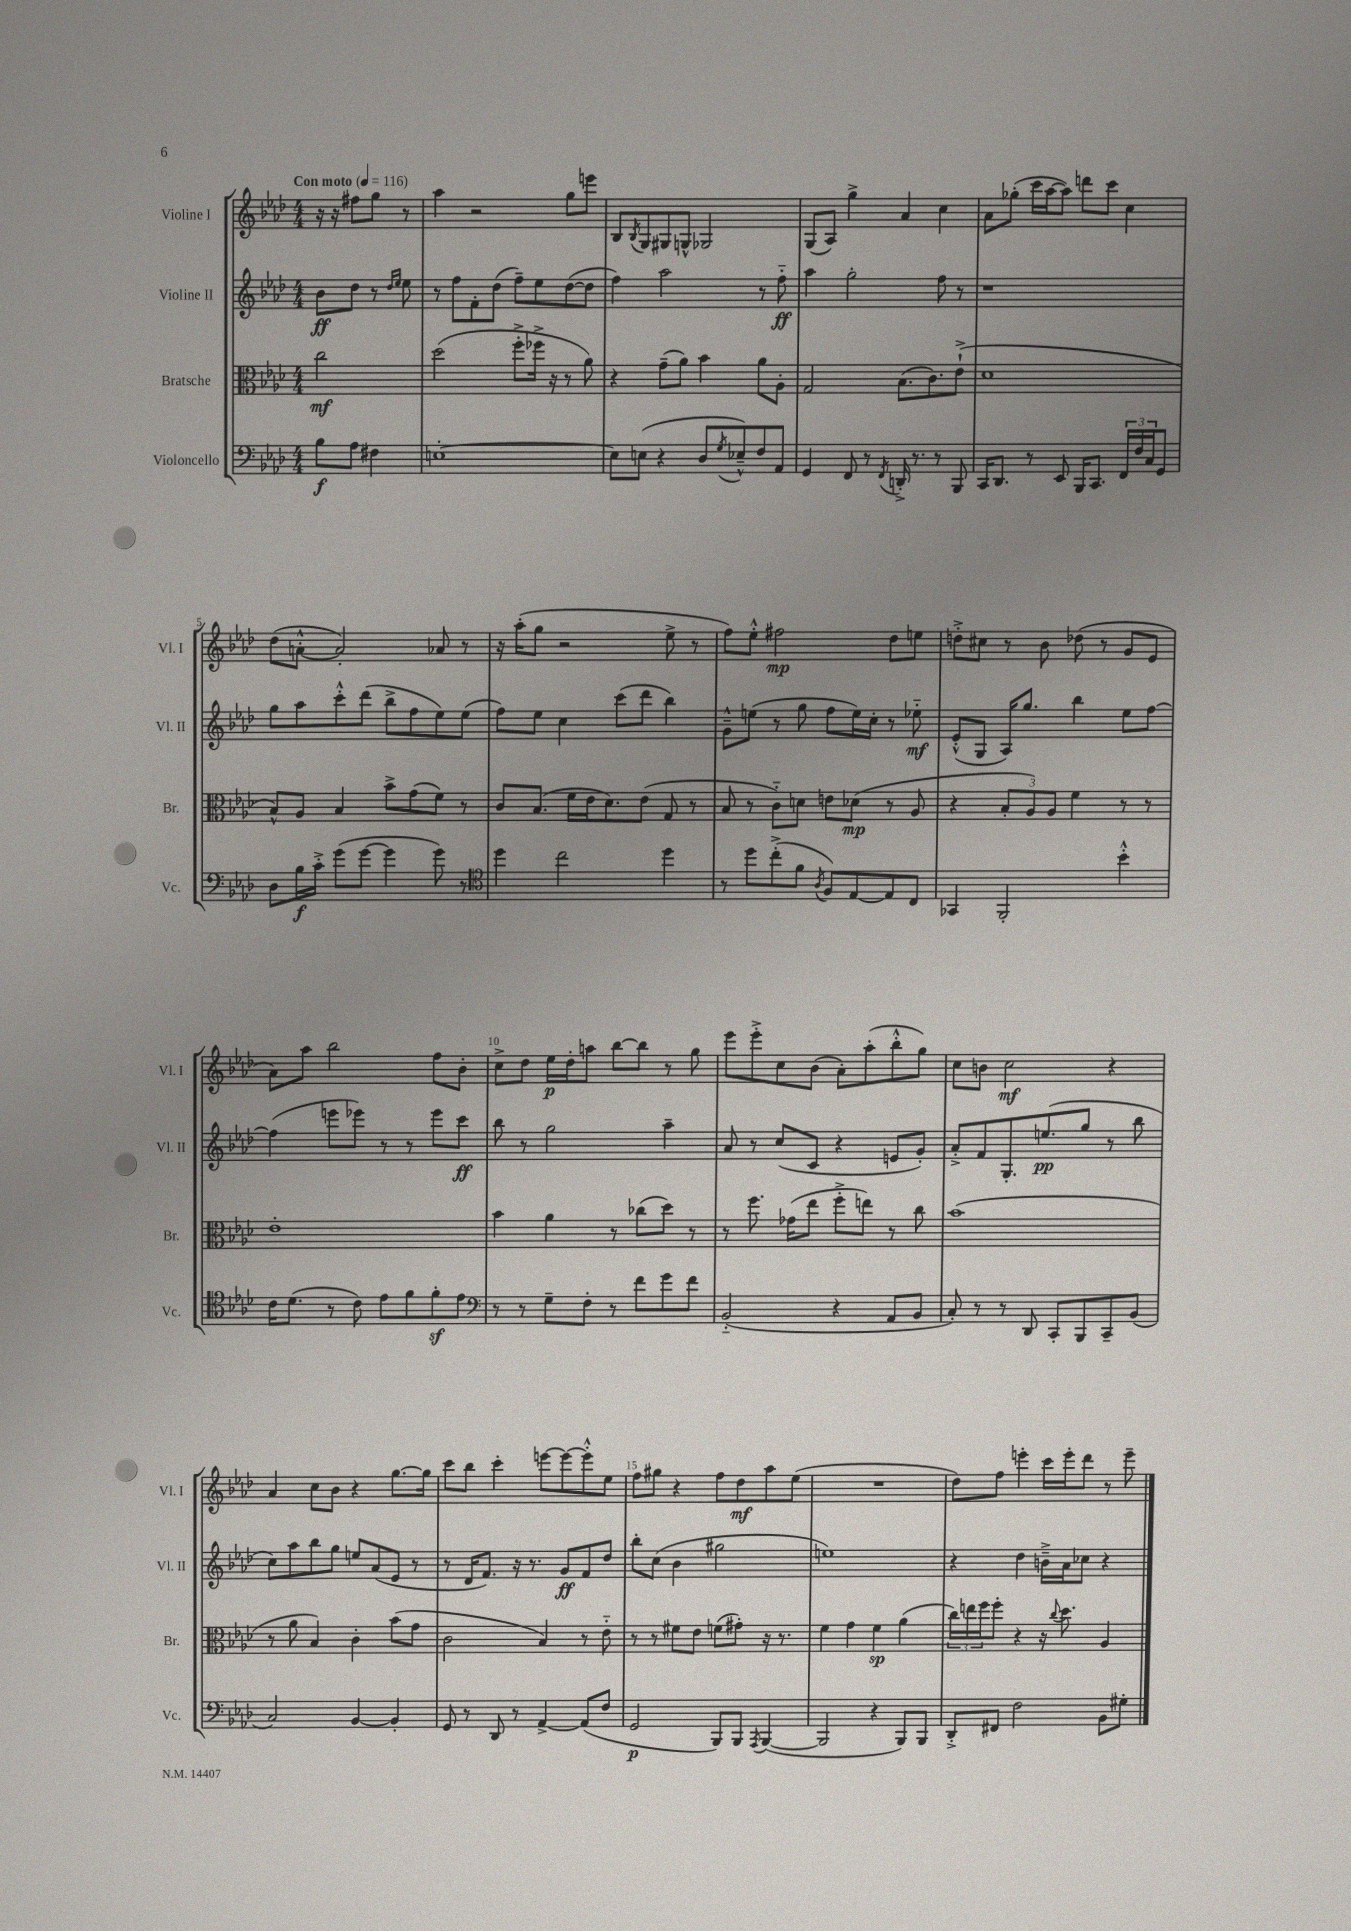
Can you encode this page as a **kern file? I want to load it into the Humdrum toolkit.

**kern	**dynam	**kern	**dynam	**kern	**dynam	**kern	**dynam
*part4	*part4	*part3	*part3	*part2	*part2	*part1	*part1
*staff4	*staff4	*staff3	*staff3	*staff2	*staff2	*staff1	*staff1
*I"Violoncello	*	*I"Bratsche	*	*I"Violine II	*	*I"Violine I	*
*I'Vc.	*	*I'Br.	*	*I'Vl. II	*	*I'Vl. I	*
*clefF4	*	*clefC3	*	*clefG2	*	*clefG2	*
*k[b-e-a-d-]	*	*k[b-e-a-d-]	*	*k[b-e-a-d-]	*	*k[b-e-a-d-]	*
*M4/4	*	*M4/4	*	*M4/4	*	*M4/4	*
*MM116	*	*MM116	*	*MM116	*	*MM116	*
=	=	=	=	=	=	=	=
!	!	!	!	!	!	!LO:TX:a:B:t=Con moto	!
8B-\L	f	2cc\	mf	8b-\L	ff	16r	.
.	.	.	.	.	.	16r	.
8A-\J	.	.	.	8dd-\J	.	8ff#X\L	.
4F#X\	.	.	.	8r	.	8gg\J	.
.	.	.	.	16qqdd-/LL	.	.	.
.	.	.	.	16qqee-/JJ	.	.	.
.	.	.	.	8ee-\	.	8r	.
=1	=1	=1	=1	=1	=1	=1	=1
[1En'	.	(2dd-\	.	8r	.	4aa-\	.
.	.	.	.	8ff\L	.	.	.
.	.	.	.	8f'\	.	2r	.
.	.	.	.	(8dd-\J	.	.	.
.	.	8ff'^\L	.	8ff~\L)	.	.	.
.	.	16ff-X^\Jk	.	8ee-\	.	.	.
.	.	16r	.	.	.	.	.
.	.	8r	.	([8dd-\	.	8gg\L	.
.	.	8a-\)	.	8dd-\J]	.	8eeen\J	.
=2	=2	=2	=2	=2	=2	=2	=2
8E\L]	.	4r	.	4ff\)	.	8B-/L	.
.	.	.	.	.	.	8qB-/	.
(8En\J	.	.	.	.	.	8G/	.
4r	.	(8g~\L	.	2aa-\	.	8G#X/	.
.	.	8a-\J)	.	.	.	8Gn^^/J	.
8D-/L	.	4b-\	.	.	.	2G-X/	.
8qG/	.	.	.	.	.	.	.
8E-X~^^/)	.	.	.	.	.	.	.
8F/	.	8a-\L	.	8r	.	.	.
8AA-/J	.	8A-'\J	.	8ff\	ff	.	.
=3	=3	=3	=3	=3	=3	=3	=3
4GG/	.	2G/	.	4aa-\	.	(8G/L	.
.	.	.	.	.	.	8A-/J)	.
8FF/	.	.	.	2gg'\	.	4gg^\	.
8r	.	.	.	.	.	.	.
8qFF/	.	.	.	.	.	.	.
16DDn'^/	.	(8.B-\L	.	.	.	4a-/	.
8.r	.	.	.	.	.	.	.
.	.	8.c\)	.	.	.	.	.
8r	.	.	.	8ff\	.	4cc\	.
8BBB-/	.	(8e-`^\J	.	8r	.	.	.
=4	=4	=4	=4	=4	=4	=4	=4
16CC/KL	.	1d-	.	1r	.	8a-\L	.
8.DD-/J	.	.	.	.	.	.	.
.	.	.	.	.	.	(8gg-X'\J	.
8r	.	.	.	.	.	16ccc\LL	.
.	.	.	.	.	.	[16aa-\J	.
8EE-/	.	.	.	.	.	8aa-\J])	.
16BBB-/KL	.	.	.	.	.	8dddn\L	.
8.CC/J	.	.	.	.	.	.	.
.	.	.	.	.	.	8ccc\J	.
24FF/LL	.	.	.	.	.	4cc\	.
24F/	.	.	.	.	.	.	.
24C/J	.	.	.	.	.	.	.
8GG/J	.	.	.	.	.	.	.
!!LO:LB:g=z
=5	=5	=5	=5	=5	=5	=5	=5
8D-\L	.	8B-^^/L)	.	8gg\L	.	(8dd-\L	.
16B-\L	f	8A-/J	.	8aa-\	.	[8an'^^\J	.
16c'^\JJ	.	.	.	.	.	.	.
(8g\L	.	4B-/	.	8ccc'^^\	.	2a'/])	.
[8g\J	.	.	.	(8ddd-\J	.	.	.
4g\]	.	8b-^\L	.	8bb-^\L	.	.	.
.	.	(8g\	.	8ff\	.	.	.
8g\)	.	8f\J)	.	8ee-\)	.	8a-X/	.
8r	.	8r	.	(8ee-\J	.	8r	.
=6	=6	=6	=6	=6	=6	=6	=6
*clefC4	*	*	*	*	*	*	*
4dd-\	.	8c/L	.	8ff\L)	.	16r	.
.	.	.	.	.	.	(16aa-'\KL	.
.	.	(8.B-/J	.	8ee-\J	.	8gg\J	.
2cc\	.	.	.	4cc\	.	2r	.
.	.	16f\LL	.	.	.	.	.
.	.	16e-\J	.	.	.	.	.
.	.	8.d-\)	.	.	.	.	.
.	.	.	.	(8ccc\L	.	.	.
.	.	(8e-\J	.	8ddd-\J	.	.	.
4dd-\	.	8G/	.	4bb-\)	.	8ee-^\	.
.	.	8r	.	.	.	8r	.
=7	=7	=7	=7	=7	=7	=7	=7
8r	.	8B-/	.	8g~^^\L	.	8ff\L)	.
8dd-\L	.	8r	.	(8een\J	.	8ee-'^^\J	.
(8cc'^\	.	8c\L)	.	8r	.	2ff#X\	mp
8f\J	.	8dn\J	.	8gg\	.	.	.
8qA-/	.	.	.	.	.	.	.
8F/L)	.	8en\L	.	8ff\L	.	.	.
[8E-/	.	(8d-X\J	mp	16ee\L)	.	.	.
.	.	.	.	16cc'\JJ	.	.	.
8E-/]	.	8r	.	8r	.	8dd-\L	.
8C/J	.	8A-/	.	8ee-X\	mf	8een\J	.
=8	=8	=8	=8	=8	=8	=8	=8
4GG-X/	.	4r	.	(8e-'^^/L	.	8ddn'^\L	.
.	.	.	.	8G/J	.	8cc#X\J	.
2FF'/	.	12B-'/L	.	16A-/KL)	.	8r	.
.	.	.	.	8.gg/J	.	.	.
.	.	12A-/)	.	.	.	.	.
.	.	.	.	.	.	8b-\	.
.	.	12A-/J	.	.	.	.	.
.	.	4f\	.	4bb-\	.	(8dd-X\	.
.	.	.	.	.	.	8r	.
4b-'^^\	.	8r	.	8ee-\L	.	8g/L	.
.	.	8r	.	[8ff\J	.	8e-/J	.
!!LO:LB:g=z
=9	=9	=9	=9	=9	=9	=9	=9
16c\KL	.	1e-'	.	(4ff\]	.	8a-\L)	.
(8.d-\J	.	.	.	.	.	.	.
.	.	.	.	.	.	8aa-\J	.
8r	.	.	.	8eeen\L	.	2bb-\	.
8c\)	.	.	.	8eee-X\J)	.	.	.
8e-\L	.	.	.	8r	.	.	.
8f\	.	.	.	8r	.	.	.
8fz'\	.	.	.	8eee-\L	.	8ff\L	.
8e-\J	.	.	.	8ccc\J	ff	8b-'\J	.
=10	=10	=10	=10	=10	=10	=10	=10
*clefF4	*	*	*	*	*	*	*
8r	.	4b-\	.	8bb-\	.	8cc^\L	.
8r	.	.	.	8r	.	8dd-\J	.
8G~\L	.	4a-\	.	2gg\	.	16ee-\LL	p
.	.	.	.	.	.	16dd-'\J	.
8F'\J	.	.	.	.	.	8aan\J	.
8r	.	8r	.	.	.	[8bb-\L	.
8f\L	.	(8cc-X\L	.	.	.	8bb-\J]	.
8g\	.	8dd-\J)	.	4aa-~\	.	8r	.
8f\J	.	8r	.	.	.	8gg\	.
=11	=11	=11	=11	=11	=11	=11	=11
(2BB-/	.	8r	.	8a-/	.	8eee-\L	.
.	.	8.ff\	.	8r	.	8eee-'^\	.
.	.	.	.	(8cc/L	.	8cc\	.
.	.	(16g-X\KL	.	.	.	.	.
.	.	8ee-\J	.	8c/J	.	(8b-\J	.
4r	.	8ff'^\L	.	4r	.	8a-'\L)	.
.	.	8een\J)	.	.	.	(8aa-'\	.
8AA-/L	.	8r	.	8en/L	.	8bb-'^^\	.
8BB-/J	.	8cc\	.	8g'/J)	.	8gg\J)	.
=12	=12	=12	=12	=12	=12	=12	=12
8C'/)	.	(1b-	.	8a-'^/L	.	8cc\L	.
8r	.	.	.	8f/	.	8bn\J	.
8r	.	.	.	8.G'/	.	2cc\	mf
8DD-/	.	.	.	.	.	.	.
.	.	.	.	(8.een/	pp	.	.
8CC'/L	.	.	.	.	.	.	.
8BBB-/	.	.	.	8gg/J	.	.	.
8CC~/	.	.	.	8r	.	4r	.
(8BB-/J	.	.	.	8bb-\	.	.	.
!!LO:LB:g=z
=13	=13	=13	=13	=13	=13	=13	=13
2C/)	.	8r	.	8cc\L)	.	4a-/	.
.	.	8a-\	.	8aa-\	.	.	.
.	.	4B-/)	.	8bb-\	.	8cc\L	.
.	.	.	.	8gg\J	.	8b-\J	.
[4BB-/	.	4c'\	.	8een/L	.	4r	.
.	.	.	.	(8a-/	.	.	.
4BB-'/]	.	(8b-\L	.	8e-/J	.	[8.gg\L	.
.	.	8g\J	.	8r	.	.	.
.	.	.	.	.	.	16gg\Jk]	.
=14	=14	=14	=14	=14	=14	=14	=14
8GG/	.	2c\	.	8r	.	8ccc\L	.
8r	.	.	.	16d-/KL	.	8bb-\J	.
.	.	.	.	8.f/J)	.	.	.
8DD-/	.	.	.	.	.	4ccc'\	.
8r	.	.	.	16r	.	.	.
.	.	.	.	8.r	.	.	.
[4AA-^/	.	4B-/)	.	.	.	[8eeen\L	.
.	.	.	.	8g/L	ff	8eee\_	.
(8AA-/L]	.	8r	.	8f/	.	8eee'^^\]	.
8F/J	.	8e-\	.	8dd-/J	.	8ee-\J	.
=15	=15	=15	=15	=15	=15	=15	=15
2GG/	p	8r	.	8bb-'\L	.	8ff\L	.
.	.	8r	.	(8cc\J	.	8gg#X\J	.
.	.	8f#X\L	.	4b-\	.	4r	.
.	.	8e-\J	.	.	.	.	.
8BBB-/L)	.	(8fn\L	.	2gg#X\	.	8ff\L	.
8BBB-/J	.	8g#X'\J)	.	.	.	8dd-\	mf
8qAAA-/	.	.	.	.	.	.	.
([4BBB-/	.	16r	.	.	.	8aa-\	.
.	.	8.r	.	.	.	.	.
.	.	.	.	.	.	(8ee-\J	.
=16	=16	=16	=16	=16	=16	=16	=16
2BBB-/]	.	4f\	.	1een)	.	1r	.
.	.	4g\	.	.	.	.	.
4r	.	4f\	sp	.	.	.	.
8BBB-/L)	.	(4a-\	.	.	.	.	.
8BBB-/J	.	.	.	.	.	.	.
=17	=17	=17	=17	=17	=17	=17	=17
8DD-'^/L	.	24cc\LL)	.	4r	.	8dd-\L)	.
.	.	24een\	.	.	.	.	.
.	.	24ff\J	.	.	.	.	.
8FF#X/J	.	8ff'\J	.	.	.	8ff\J	.
2F\	.	4r	.	4dd-\	.	4eeen'\	.
.	.	16r	.	16bn~^\LL	.	16ccc\LL	.
.	.	8qqcc/	.	.	.	.	.
.	.	8.dd-\	.	16a-\J	.	16eee'\J	.
.	.	.	.	8cc-X\J	.	8ddd-\J	.
8BB-\L	.	4A-/	.	4r	.	8r	.
8G#X'\J	.	.	.	.	.	8eee~\	.
==	==	==	==	==	==	==	==
*-	*-	*-	*-	*-	*-	*-	*-
